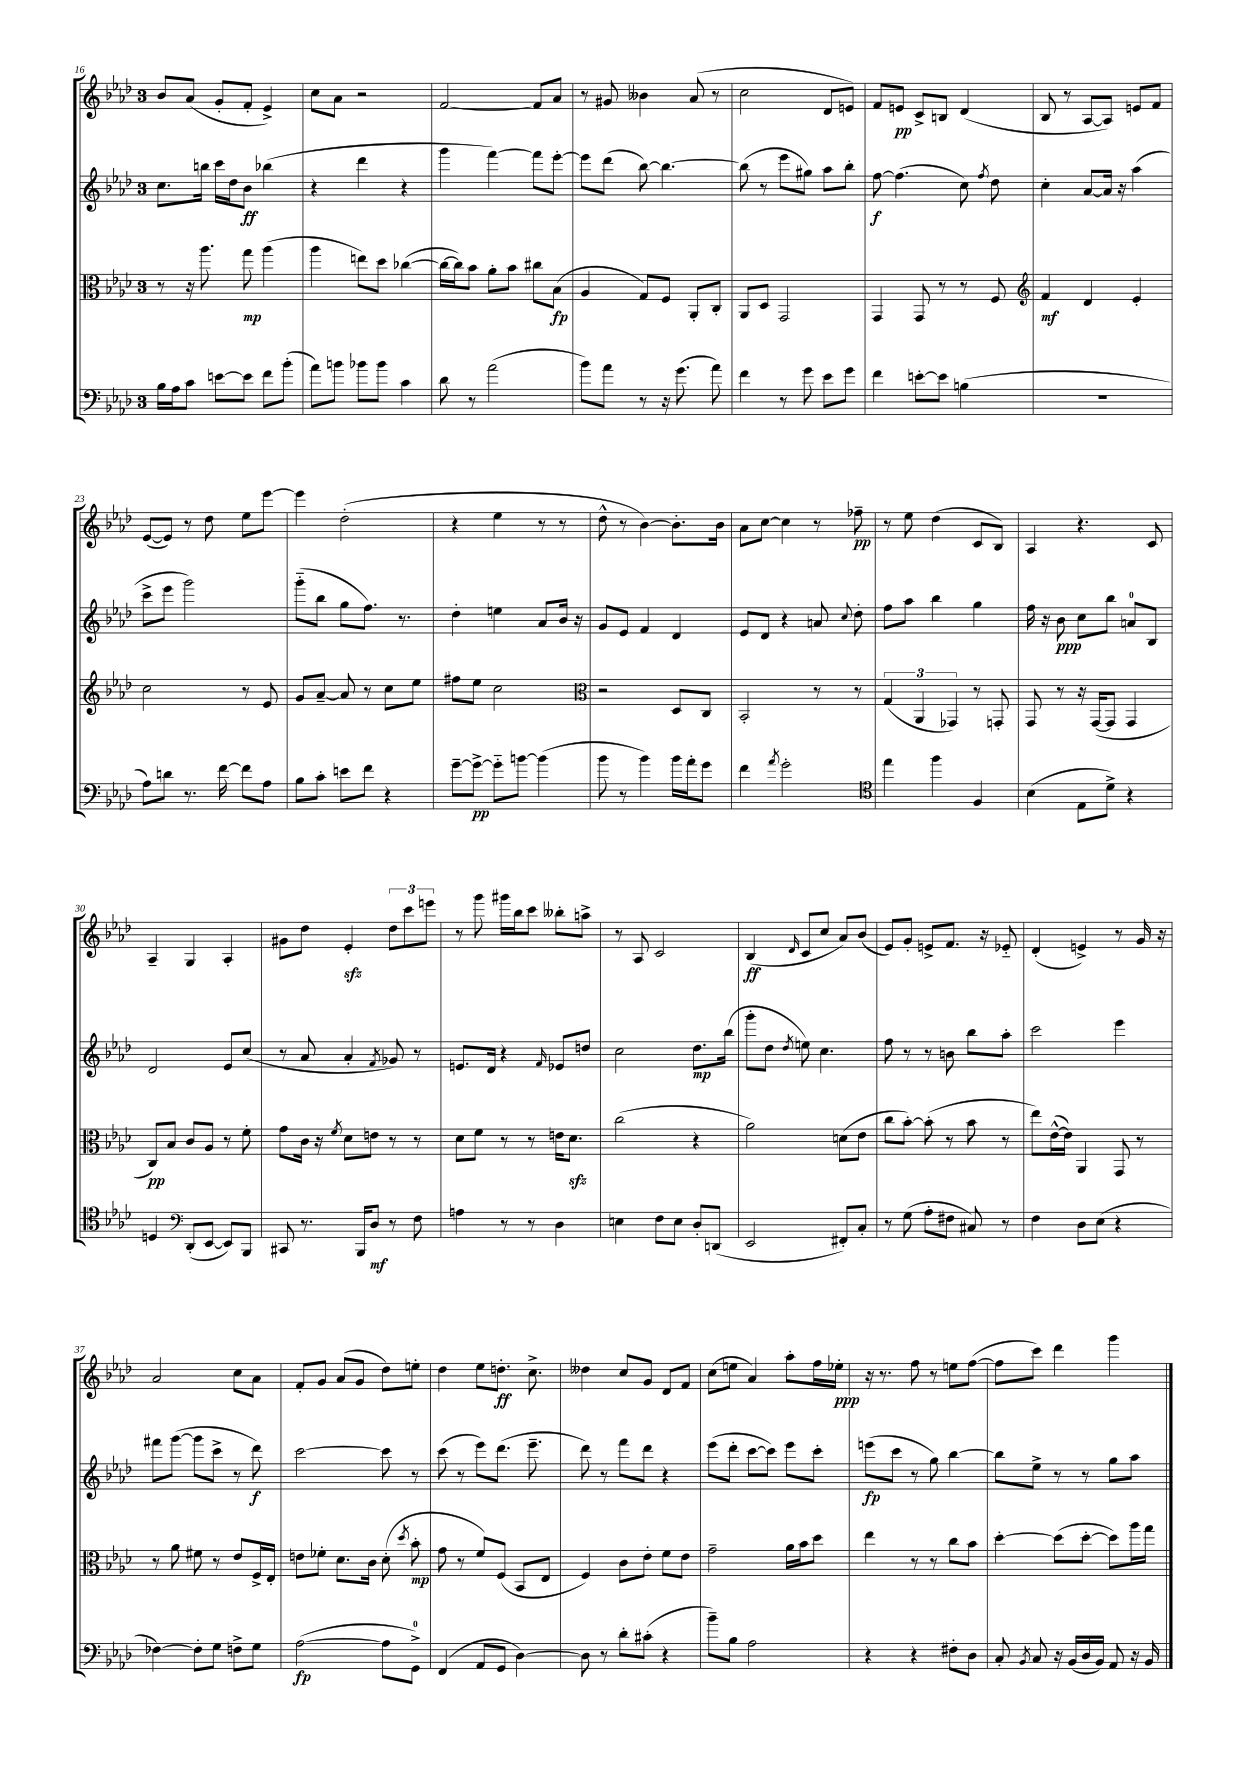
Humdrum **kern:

**kern	**dynam	**kern	**dynam	**kern	**dynam	**kern	**dynam
*part4	*part4	*part3	*part3	*part2	*part2	*part1	*part1
*staff4	*staff4	*staff3	*staff3	*staff2	*staff2	*staff1	*staff1
*clefF4	*	*clefC3	*	*clefG2	*	*clefG2	*
*k[b-e-a-d-]	*	*k[b-e-a-d-]	*	*k[b-e-a-d-]	*	*k[b-e-a-d-]	*
*M3/4	*	*M3/4	*	*M3/4	*	*M3/4	*
=16	=16	=16	=16	=16	=16	=16	=16
16B-\LL	.	8r	.	8.cc\L	.	8b-/L	.
16A-\J	.	.	.	.	.	.	.
8c\J	.	16r	.	.	.	(8a-/J	.
.	.	8.aa-\	.	16bbn\Jk	.	.	.
[8en\L	.	.	.	16ccc\LL	.	8g'/L	.
.	.	.	.	16dd-\J	.	.	.
8e\J]	.	8gg\	mp	8b-\J	ff	8f'/J	.
8f\L	.	(4aa-\	.	(4bb-X\	.	4e-^/)	.
(8b-'\J	.	.	.	.	.	.	.
=17	=17	=17	=17	=17	=17	=17	=17
8a-\L)	.	4aa-\	.	4r	.	8cc\L	.
8bn\J	.	.	.	.	.	8a-\J	.
8b-X\L	.	8een\L)	.	4ddd-\	.	2r	.
8b-\J	.	8dd-\J	.	.	.	.	.
4c\	.	([4cc-X\	.	4r	.	.	.
=18	=18	=18	=18	=18	=18	=18	=18
8d-\	.	16cc-\LL_	.	4ggg\	.	[2f/	.
.	.	16cc-\J])	.	.	.	.	.
8r	.	8b-\J	.	.	.	.	.
(2a-\	.	8a-'\L	.	[4fff\)	.	.	.
.	.	8b-\J	.	.	.	.	.
.	.	8cc#X\L	.	8fff\L]	.	8f/L]	.
.	.	(8B-\J	fp	[8eee-'\J	.	8a-/J	.
=19	=19	=19	=19	=19	=19	=19	=19
8b-\L)	.	4A-/	.	8eee-\L]	.	8r	.
8a-\J	.	.	.	(8ddd-\J	.	8g#X/	.
8r	.	8G/L)	.	[8bb-\)	.	4b--X\	.
16r	.	8F/J	.	4.bb-\_	.	.	.
(8.g\	.	.	.	.	.	.	.
.	.	8AA-'/L	.	.	.	(8a-/	.
8a-\)	.	8C'/J	.	.	.	8r	.
=20	=20	=20	=20	=20	=20	=20	=20
4f\	.	8AA-/L	.	(8bb-\]	.	2cc\	.
.	.	8D-/J	.	8r	.	.	.
8r	.	2GG/	.	8eee-\L	.	.	.
8g\	.	.	.	8gg#X\J)	.	.	.
8e-\L	.	.	.	8aa-\L	.	8d-/L	.
8g\J	.	.	.	8bb-'\J	.	8en/J)	.
=21	=21	=21	=21	=21	=21	=21	=21
4f\	.	4GG/	.	[8ff\	f	8f/L	.
.	.	.	.	(4.ff\]	.	8en/J	pp
[8en'\L	.	8GG/	.	.	.	8c^/L	.
8e\J]	.	8r	.	.	.	8Bn/J	.
(4Bn\	.	8r	.	8cc\)	.	(4d-/	.
.	.	.	.	8qff/	.	.	.
.	.	8F/	.	8dd-\	.	.	.
=22	=22	=22	=22	=22	=22	=22	=22
*	*	*clefG2	*	*	*	*	*
2.r	.	4f/	mf	4cc'\	.	8B-/	.
.	.	.	.	.	.	8r	.
.	.	4d-/	.	[8a-/L	.	[8A-/L	.
.	.	.	.	16a-/Jk]	.	8A-/J])	.
.	.	.	.	16r	.	.	.
.	.	4e-'/	.	(4aa-\	.	8en/L	.
.	.	.	.	.	.	8f/J	.
!!LO:LB:g=z
=23	=23	=23	=23	=23	=23	=23	=23
8A-\L)	.	2cc\	.	8ccc^\L	.	([8e-/L	.
8dn\J	.	.	.	8eee-\J	.	8e-/J])	.
8.r	.	.	.	2ggg\)	.	8r	.
.	.	.	.	.	.	8dd-\	.
[16f\	.	.	.	.	.	.	.
8f\L]	.	8r	.	.	.	8ee-\L	.
8A-\J	.	8e-/	.	.	.	[8eee-\J	.
=24	=24	=24	=24	=24	=24	=24	=24
8B-\L	.	8g/L	.	(8ggg\L	.	4eee-\]	.
8c'\J	.	[8a-~/J	.	8bb-\J	.	.	.
8en\L	.	8a-/]	.	8gg\L	.	(2dd-'\	.
8f\J	.	8r	.	8.ff\J)	.	.	.
4r	.	8cc\L	.	.	.	.	.
.	.	.	.	8.r	.	.	.
.	.	8ee-\J	.	.	.	.	.
=25	=25	=25	=25	=25	=25	=25	=25
[8g~\L	.	8ff#X\L	.	4dd-'\	.	4r	.
8g^\J_	pp	8ee-\J	.	.	.	.	.
8g\L]	.	2cc\	.	4een\	.	4ee-\	.
[8bn\J	.	.	.	.	.	.	.
(4b\]	.	.	.	8a-/L	.	8r	.
.	.	.	.	16b-/Jk	.	8r	.
.	.	.	.	16r	.	.	.
=26	=26	=26	=26	=26	=26	=26	=26
*	*	*clefC3	*	*	*	*	*
8b-\	.	2r	.	8g/L	.	8dd-^^\	.
8r	.	.	.	8e-/J	.	8r	.
4b-\)	.	.	.	4f/	.	[4b-\)	.
16b-\LL	.	8D-/L	.	4d-/	.	8.b-'\L]	.
16a-'\J	.	.	.	.	.	.	.
8g\J	.	8C/J	.	.	.	.	.
.	.	.	.	.	.	16b-\Jk	.
=27	=27	=27	=27	=27	=27	=27	=27
4f\	.	2BB-'/	.	8e-/L	.	8a-\L	.
.	.	.	.	8d-/J	.	[8cc\J	.
8qa-/	.	.	.	.	.	.	.
2g'\	.	.	.	4r	.	4cc\]	.
.	.	8r	.	8an/	.	8r	.
.	.	.	.	8qqcc/	.	.	.
.	.	8r	.	8dd-'\	.	8ff-X~\	pp
=28	=28	=28	=28	=28	=28	=28	=28
*clefC4	*	*	*	*	*	*	*
4ee-\	.	(6G/	.	8ff\L	.	8r	.
.	.	.	.	8aa-\J	.	8ee-\	.
.	.	6AA-/	.	.	.	.	.
4ff\	.	.	.	4bb-\	.	(4dd-\	.
.	.	6GG-X/)	.	.	.	.	.
4F/	.	8r	.	4gg\	.	8c/L	.
.	.	8GGn'/	.	.	.	8B-/J)	.
=29	=29	=29	=29	=29	=29	=29	=29
(4B-\	.	8GG/	.	16ff\	.	4A-/	.
.	.	.	.	16r	.	.	.
.	.	8r	.	8b-\	ppp	.	.
8E-\L	.	16r	.	8cc\L	.	4.r	.
.	.	([16GG/KL	.	.	.	.	.
8d-^\J)	.	8GG/J]	.	8bb-\J	.	.	.
4r	.	4GG/	.	8an/L	.	.	.
.	.	.	.	8B-/J	.	8c/	.
!!LO:LB:g=z
=30	=30	=30	=30	=30	=30	=30	=30
4Dn/	.	8C/L)	pp	2d-/	.	4A-~/	.
.	.	8B-/J	.	.	.	.	.
*clefF4	*	*	*	*	*	*	*
(8DD-'/L	.	8c/L	.	.	.	4G/	.
[8EE-/J	.	8A-/J	.	.	.	.	.
8EE-/L])	.	8r	.	8e-/L	.	4A-'/	.
8BBB-/J	.	8f'\	.	(8cc/J	.	.	.
=31	=31	=31	=31	=31	=31	=31	=31
8CC#X/	.	8g\L	.	8r	.	8g#X\L	.
8.r	.	16c\Jk	.	8a-/	.	8dd-\J	.
.	.	16r	.	.	.	.	.
.	.	8qf/	.	.	.	.	.
.	.	8d-\L	.	4a-'/	.	4e-zz'/	.
16BBB-/KL	.	.	.	.	.	.	.
8D-/J	mf	8en\J	.	.	.	.	.
.	.	.	.	8qf/	.	.	.
8r	.	8r	.	8g-X/)	.	12dd-\L	.
.	.	.	.	.	.	12ccc\	.
8F\	.	8r	.	8r	.	.	.
.	.	.	.	.	.	12eeen\J	.
=32	=32	=32	=32	=32	=32	=32	=32
4An\	.	8d-\L	.	8.en/L	.	8r	.
.	.	8f\J	.	.	.	8ggg\	.
.	.	.	.	16d-/Jk	.	.	.
8r	.	8r	.	4r	.	16ggg#X\LL	.
.	.	.	.	.	.	16bb-\J	.
8r	.	8r	.	.	.	8ccc\J	.
.	.	.	.	16qqf/	.	.	.
4D-\	.	16en\KL	.	8e-X/L	.	8bb--X'\L	.
.	.	8.d-zz\J	.	.	.	.	.
.	.	.	.	8ddn/J	.	8aan^\J	.
=33	=33	=33	=33	=33	=33	=33	=33
4En\	.	(2cc\	.	2cc\	.	8r	.
.	.	.	.	.	.	8A-/	.
8F\L	.	.	.	.	.	2c/	.
8E\J	.	.	.	.	.	.	.
8D-'/L	.	4r	.	8.dd-\L	mp	.	.
(8DDn/J	.	.	.	.	.	.	.
.	.	.	.	(16bb-\Jk	.	.	.
=34	=34	=34	=34	=34	=34	=34	=34
2EE-/	.	2a-\)	.	8ggg'\L	.	(4B-/	ff
.	.	.	.	8dd-\J	.	.	.
.	.	.	.	8qdd-/	.	16qqd-/	.
.	.	.	.	8een\)	.	8c/L	.
.	.	.	.	4.cc\	.	8cc/J	.
8FF#X'/L)	.	(8dn\L	.	.	.	8a-/L)	.
8C'/J	.	8e-\J	.	.	.	(8b-/J	.
=35	=35	=35	=35	=35	=35	=35	=35
8r	.	8cc\L	.	8ff\	.	8e-/L)	.
(8G\	.	[8b-'\J)	.	8r	.	8g'/J	.
8A-'\L	.	(8b-'\]	.	8r	.	8en^/L	.
8F#X\J	.	8r	.	8bn\	.	8.f/J	.
8C#X/)	.	8b-\	.	8bb-\L	.	.	.
.	.	.	.	.	.	16r	.
8r	.	8r	.	8aa-'\J	.	8e-X/	.
=36	=36	=36	=36	=36	=36	=36	=36
4F\	.	8ee-\L)	.	2ccc\	.	(4d-'/	.
.	.	([16e-^^\L	.	.	.	.	.
.	.	16e-\JJ])	.	.	.	.	.
8D-\L	.	4AA-/	.	.	.	4en^/)	.
(8E-\J	.	.	.	.	.	.	.
4r	.	8GG/	.	4eee-\	.	8r	.
.	.	8r	.	.	.	16g/	.
.	.	.	.	.	.	16r	.
!!LO:LB:g=z
=37	=37	=37	=37	=37	=37	=37	=37
[4F-X\)	.	8r	.	8fff#X\L	.	2a-/	.
.	.	8a-\	.	([8ggg\J	.	.	.
8F-'\L]	.	8f#X\	.	8ggg\L]	.	.	.
8G\J	.	8r	.	8ccc^\J	.	.	.
8Fn^\L	.	8e-/L	.	8r	.	8cc\L	.
8G\J	.	16F^/L	.	8ddd-\)	f	8a-\J	.
.	.	16E-'/JJ	.	.	.	.	.
=38	=38	=38	=38	=38	=38	=38	=38
([2A-\	fp	8en\L	.	[2ccc\	.	8f'/L	.
.	.	8f-X'\J	.	.	.	8g/J	.
.	.	8.d-\L	.	.	.	(8a-/L	.
.	.	.	.	.	.	8g/J	.
.	.	16c\Jk	.	.	.	.	.
8A-\L]	.	(8d-'\	.	8ccc\]	.	8dd-\L)	.
.	.	8qdd-/	.	.	.	.	.
8GG^\J)	.	8b-'\	mp	8r	.	8een'\J	.
=39	=39	=39	=39	=39	=39	=39	=39
(4FF/	.	8g\	.	(8ccc\	.	4dd-\	.
.	.	8r	.	8r	.	.	.
8AA-/L	.	8f/L)	.	8eee-\L)	.	8ee-\L	.
8GG/J	.	(8F/J	.	(8.ddd-\J	.	8.ddn'\J	ff
[4D-\)	.	8BB-/L	.	.	.	.	.
.	.	.	.	8.eee-~\	.	8.cc^\	.
.	.	8E-/J	.	.	.	.	.
=40	=40	=40	=40	=40	=40	=40	=40
8D-\]	.	4F/)	.	8ddd-\)	.	4dd--X\	.
8r	.	.	.	8r	.	.	.
8d-'\L	.	8c\L	.	8fff\L	.	8cc/L	.
(8c#X'\J	.	8e-'\J	.	8ddd-\J	.	8g/J	.
4r	.	8f\L	.	4r	.	8d-/L	.
.	.	8e-\J	.	.	.	8f/J	.
=41	=41	=41	=41	=41	=41	=41	=41
8b-~\L)	.	2g~\	.	(8eee-\L	.	(8cc\L	.
8B-\J	.	.	.	8ddd-'\J	.	8een\J	.
2A-\	.	.	.	[8ccc\L	.	4a-/)	.
.	.	.	.	8ccc\J])	.	.	.
.	.	16a-\LL	.	8eee-\L	.	8aa-'\L	.
.	.	16b-\J	.	.	.	.	.
.	.	8dd-\J	.	8ccc'\J	.	16ff\L	.
.	.	.	.	.	.	16ee-X'\JJ	ppp
=42	=42	=42	=42	=42	=42	=42	=42
4r	.	4ee-\	.	(8eeen\L	fp	16r	.
.	.	.	.	.	.	8.r	.
.	.	.	.	8ccc\J	.	.	.
4r	.	8r	.	8r	.	8ff\	.
.	.	8r	.	8gg\)	.	8r	.
8F#X'\L	.	8cc\L	.	[4bb-\	.	8een\L	.
8D-\J	.	8b-\J	.	.	.	([8ff\J	.
=43	=43	=43	=43	=43	=43	=43	=43
8C'/	.	[4dd-'\	.	8bb-\L]	.	8ff\L]	.
8qBB-/	.	.	.	.	.	.	.
8C/	.	.	.	8ee-^\J	.	8ccc\J)	.
16r	.	(8dd-\L]	.	8r	.	4ddd-\	.
(16BB-/LL	.	.	.	.	.	.	.
16D-/	.	[8dd-'\J	.	8r	.	.	.
16BB-/JJ)	.	.	.	.	.	.	.
8AA-/	.	8dd-\L])	.	8gg\L	.	4ggg\	.
16r	.	16aa-\L	.	8aa-\J	.	.	.
16BB-/	.	16gg\JJ	.	.	.	.	.
==	==	==	==	==	==	==	==
*-	*-	*-	*-	*-	*-	*-	*-
